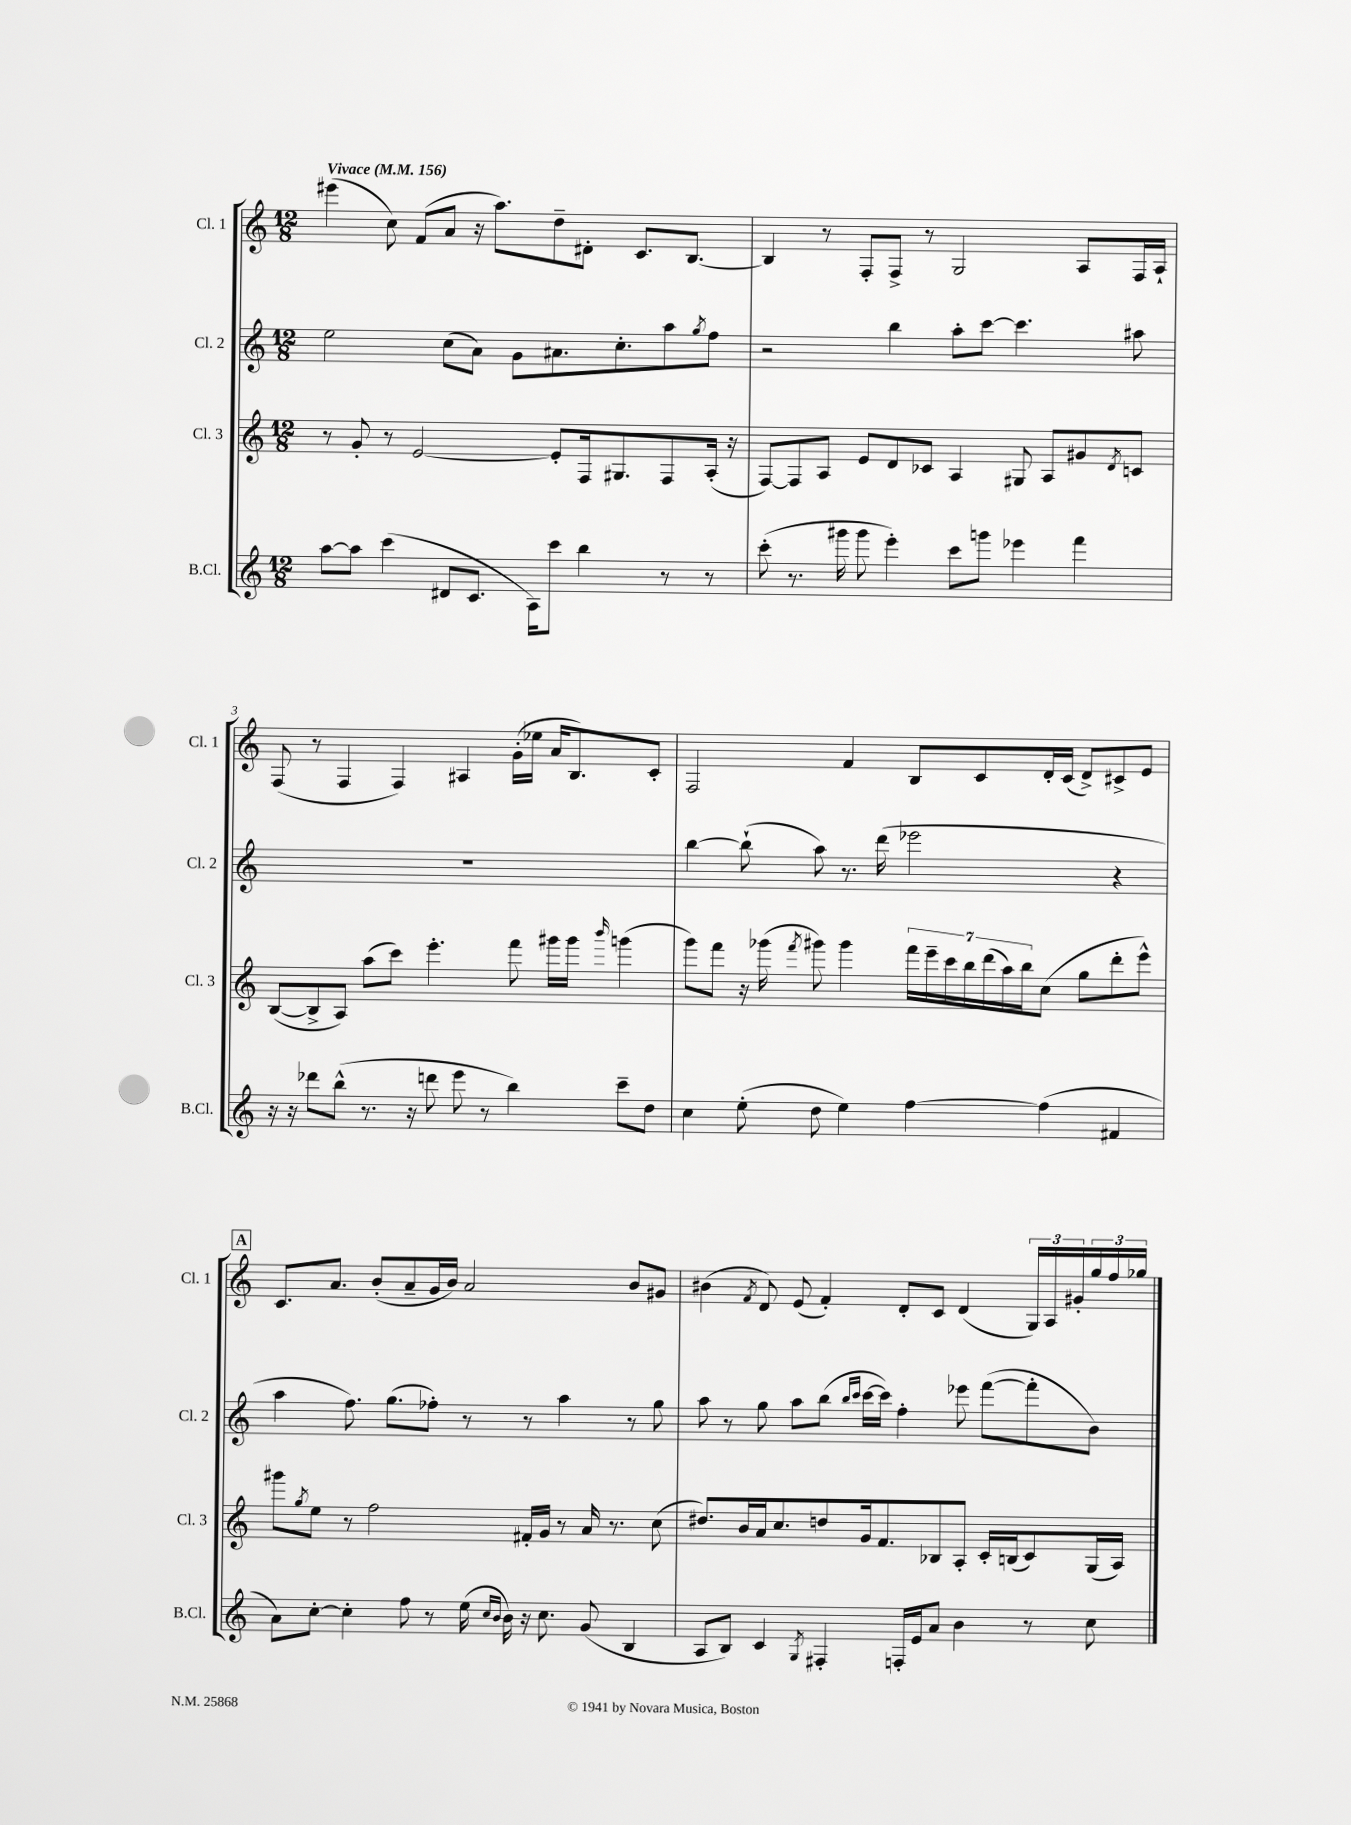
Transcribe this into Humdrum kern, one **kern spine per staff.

**kern	**kern	**kern	**kern
*part4	*part3	*part2	*part1
*staff4	*staff3	*staff2	*staff1
*I"B.Cl.	*I"Cl. 3	*I"Cl. 2	*I"Cl. 1
*I'B.Cl.	*I'Cl. 3	*I'Cl. 2	*I'Cl. 1
*clefG2	*clefG2	*clefG2	*clefG2
*k[]	*k[]	*k[]	*k[]
*M12/8	*M12/8	*M12/8	*M12/8
*MM156	*MM156	*MM156	*MM156
=1	=1	=1	=1
!	!	!	!LO:TX:a:B:t=Vivace
[8aa\L	8r	2ee\	(4eee#X\
8aa\J]	8g'/	.	.
(4ccc\	8r	.	8cc\)
.	[2e/	.	(8f/L
8d#X/L	.	(8cc\L	8a/J
8.c/J	.	8a\J)	16r
.	.	.	8.aa\L)
.	.	8g\L	.
16A\KL)	.	.	.
8ccc\J	8e'/L]	8.a#X\	8dd~\
4bb\	16F/k	.	8d#X'\J
.	8.G#X/	8.cc'\	.
.	.	.	8.c/L
8r	8F/	8aa\	.
.	.	.	[8.B/J
.	.	8qgg/	.
8r	(16A'/Jk	8ff\J	.
.	16r	.	.
=2	=2	=2	=2
(8ccc'\	[8F/L)	2r	4B/]
8.r	8F/]	.	.
.	8A/J	.	8r
16ggg#X\	.	.	.
8ggg#\	8e/L	.	8F'/L
4eee'\)	8d/	4bb\	8F^/J
.	8c-X/J	.	8r
8ccc\L	4A/	8aa'\L	2G/
8gggn\J	.	[8ccc\J	.
4eee-X\	8G#X/	4.ccc\]	.
.	8A/L	.	.
4fff\	8g#X/	.	8A/L
.	8qd/	.	.
.	8cn/J	8aa#X\	16F/L
.	.	.	16A`/JJ
!!LO:LB:g=z
=3	=3	=3	=3
16r	([8B/L	1.r	(8F/
16r	.	.	.
8ddd-X\L	8B^/]	.	8r
(8bb^^\J	8A/J)	.	4F/
8.r	(8aa\L	.	.
.	8ccc\J)	.	4F/)
16r	.	.	.
8dddn\	4.eee'\	.	.
8eee\	.	.	4A#X/
8r	.	.	.
4bb\)	8fff\	.	(16g'\LL
.	.	.	16ee-X\JJ
.	16ggg#X\LL	.	16a/KL
.	16ggg#\JJ	.	8.B/)
.	16qqbbb/	.	.
8ccc~\L	(4gggn\	.	.
8dd\J	.	.	8c'/J
=4	=4	=4	=4
4cc\	8ggg\L)	[4bb\	2F/
.	8fff\J	.	.
(8ee'\	16r	(8bb`\]	.
.	(16ggg-X\	.	.
.	8qfff/	.	.
8dd\	8ggg#X\)	8aa\)	.
4ee\)	4ggg#\	8.r	4f/
.	.	(16ddd\	.
[4ff\	28fff\LL	2eee-X\	8B/L
.	28eee~\	.	.
.	28ccc\	.	.
.	28bb\	.	.
.	.	.	8c/
.	(28ddd\	.	.
.	28aa\)	.	.
.	28bb\J	.	.
(4ff\]	(8cc\J	.	16d'/L
.	.	.	(16c/JJ
.	8gg\L	.	8d^/L)
4f#X/	8ddd'\	4r	8c#X^/
.	8eee^^\J)	.	8e/J
!!LO:LB:g=z
!!LO:REH:place=s1:t=A
=5	=5	=5	=5
8a\L)	8ggg#X\L	4aa\	8.c/L
.	8qgg/	.	.
[8cc'\J	8ee\J	.	.
.	.	.	8.a/J
4cc'\]	8r	8.ff\)	.
.	2ff\	.	(8b'/L
.	.	(8.gg\L	.
8ff\	.	.	8a~/
8r	.	8ff-X'\J)	16g/L
.	.	.	16b/JJ)
(16ee\	.	8r	2a/
16qqcc/LL	.	.	.
16qqb/JJ	.	.	.
16b\)	.	.	.
16r	16f#X'/LL	8r	.
8.cc\	16g/JJ	.	.
.	8r	4aa\	.
(8g/	16a/	.	.
.	8.r	.	.
4B/	.	8r	8b/L
.	(8cc\	8gg\	8g#X/J
=6	=6	=6	=6
8A/L	8.dd#X/L)	8aa\	(4b#X\
8B/J)	.	8r	.
.	16b/L	.	.
.	.	.	8qf/
4c/	16a/J	8gg\	8d/)
.	8.cc/	.	.
.	.	8aa\L	(8e/
8qG/	.	.	.
4F#X'/	8ddn/	(8bb\J	4f'/)
.	.	16qqbb/LL	.
.	.	16qqccc/JJ	.
.	16g/k	[16ccc\LL	.
.	8.f/	16ccc\JJ])	.
16Fn'/LL	.	4ff'\	8d'/L
16e/J	.	.	.
8a/J	8B-X/	.	8c/J
4b\	8A'/J	8eee-X\	(4d/
.	16c'/LL	([8fff\L	.
.	(16Bn/J	.	.
8r	8c/)	8fff'\]	24G/LL)
.	.	.	24A/
.	.	.	24g#X'/
8cc\	(16G/L	8b\J)	24gg/
.	.	.	24ff/
.	16A/JJ)	.	.
.	.	.	24gg-X/JJ
==	==	==	==
*-	*-	*-	*-
